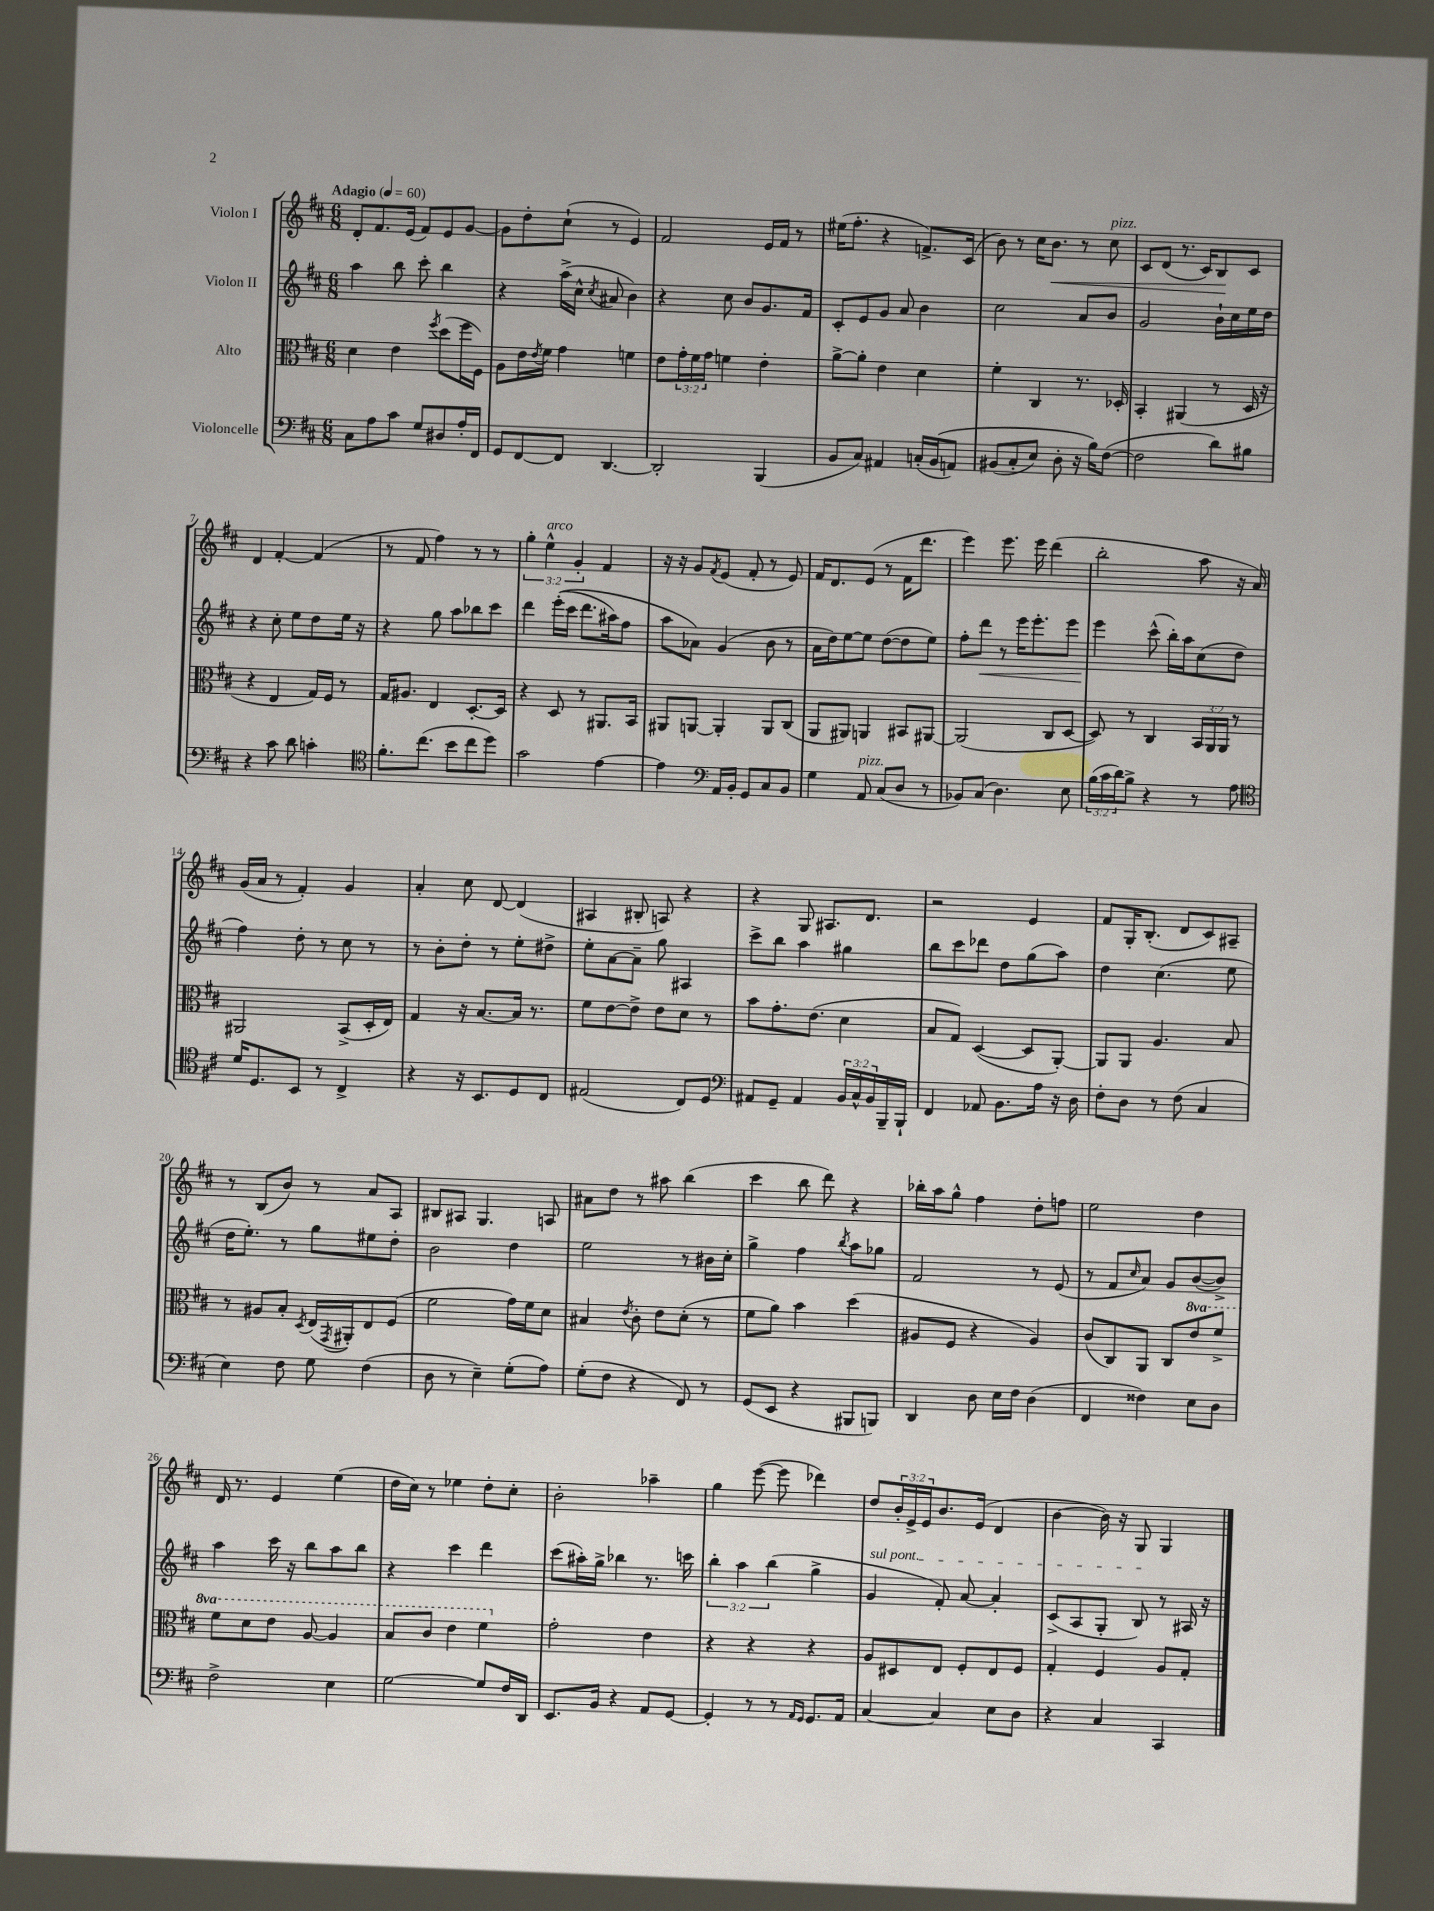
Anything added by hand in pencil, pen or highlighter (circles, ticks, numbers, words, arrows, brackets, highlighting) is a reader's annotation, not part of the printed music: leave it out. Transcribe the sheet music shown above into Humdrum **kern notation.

**kern	**kern	**kern	**dynam	**kern	**dynam
*part4	*part3	*part2	*part2	*part1	*part1
*staff4	*staff3	*staff2	*staff2	*staff1	*staff1
*I"Violoncelle	*I"Alto	*I"Violon II	*	*I"Violon I	*
*clefF4	*clefC3	*clefG2	*	*clefG2	*
*k[f#c#]	*k[f#c#]	*k[f#c#]	*	*k[f#c#]	*
*M6/8	*M6/8	*M6/8	*	*M6/8	*
*MM60	*MM60	*MM60	*	*MM60	*
=1	=1	=1	=1	=1	=1
!	!	!	!	!LO:TX:a:B:t=Adagio	!
8C#\L	4d\	4aa\	.	8d'/L	.
8A\	.	.	.	8.f#/	.
8c#\J	4e\	8bb\	.	.	.
.	.	.	.	(16e/Jk	.
8G/L	.	8ccc#'\	.	8f#/L)	.
.	8qff#/	.	.	.	.
8D#X/	(8dd\L	4bb\	.	8e/	.
16A'/L	16ff#\L	.	.	[8g/J	.
16FF#/JJ	16F#\JJ)	.	.	.	.
=2	=2	=2	=2	=2	=2
8GG/L	8A\L	4r	.	8g\L]	.
[8FF#/	16e\L	.	.	8dd'\	.
.	8qe/	.	.	.	.
.	16f#\JJ	.	.	.	.
8FF#/J]	4g\	(16aa^\LL	.	(8cc#`\J	.
.	.	16cc#^^\JJ	.	.	.
.	.	8qcc#/	.	.	.
[4.DD/	.	8a#X/	.	8r	.
.	4fn\	4b\)	.	4e/)	.
=3	=3	=3	=3	=3	=3
2DD'/]	8e\L	4r	.	2f#/	.
.	24g'\L	.	.	.	.
.	24f#\	.	.	.	.
.	24g\JJ	.	.	.	.
.	4fn\	8cc#\	.	.	.
.	.	8b/L	.	.	.
(4BBB/	4e'\	8.g/	.	16e/LL	.
.	.	.	.	16f#/JJ	.
.	.	.	.	8r	.
.	.	16f#/Jk	.	.	.
=4	=4	=4	=4	=4	=4
8BB/L	[8a^\L	8c#'/L	.	(16ee#X\KL	.
.	.	.	.	8.ff#'\J	.
8C#/J)	8a'\J]	8e/	.	.	.
4AA#X/	4e\	8g/J	.	4r	.
.	.	8a/	.	.	.
(16Cn'/LL	4d\	4b\	.	8.fn^/L)	.
(16BB/J	.	.	.	.	.
8AAn/J)	.	.	.	.	.
.	.	.	.	(16c#/Jk	.
=5	=5	=5	=5	=5	=5
(8BB#X/L	4f#'\	2cc#\	.	8b\)	.
8C#'/	.	.	.	8r	.
8E/J)	4C#/	.	.	16cc#\KL	.
!	!	!	!	!	!LO:HP:b
.	.	.	.	8.b\J	<
8D'\	.	.	.	.	.
16r	8.r	8a/L	.	8r	.
16B\KL)	.	.	.	.	.
!	!	!	!	!LO:TX:a:i:t=pizz.	!
([8F#\J	.	8b/J	.	8cc#\	.
.	16D-X'/	.	.	.	.
=6	=6	=6	=6	=6	=6
2F#\]	4BB'/	2g/	.	8c#/L	.
.	.	.	.	(8d/J	.
.	(4AA#X/	.	.	8.r	.
.	.	.	.	16c#/KL)	.
8d\L)	8r	16b`\LL	.	8B/	.
.	.	16cc#\	.	.	.
8B#X\J	16D/	16ee\	.	8c#/J	[
.	16r	16dd\JJ	.	.	.
!!LO:LB:g=z
=7	=7	=7	=7	=7	=7
4r	4r	4r	.	4d/	.
8c#\	4E/	8cc#'\	.	[4f#'/	.
8d\	.	8ee\L	.	.	.
4cn'\	16G/LL)	8dd\	.	(4f#/]	.
.	16F#/JJ	.	.	.	.
.	8r	16ee\Jk	.	.	.
.	.	16r	.	.	.
=8	=8	=8	=8	=8	=8
*clefC4	*	*	*	*	*
8.f#'\L	16G/KL	4r	.	8r	.
.	8.A#X/J	.	.	.	.
.	.	.	.	8f#/	.
(8.cc#\J	.	.	.	.	.
.	4E/	8gg\	.	4ff#\)	.
8b\L	.	8aa\L	.	.	.
8cc#\	[8.D'/L	8bb-X\	.	8r	.
8dd\J)	.	8ccc#\J	.	8r	.
.	16D/Jk]	.	.	.	.
=9	=9	=9	=9	=9	=9
2g\	4r	4ddd\	.	6gg'\	.
!	!	!	!	!LO:TX:a:i:t=arco	!
.	.	.	.	6ee^^\	.
.	8D/	((16eee'\LL	.	.	.
.	.	16ccc#\JJ	.	.	.
.	.	.	.	6g'/	.
.	8r	8.ddd\L	.	.	.
[4e\	8.AA#X/L	.	.	4f#/	.
.	.	16aa#X\k)	.	.	.
.	.	8ff#\J	.	.	.
.	16BB/Jk	.	.	.	.
=10	=10	=10	=10	=10	=10
4e\]	8AA#X/L	8aa\L	.	16r	.
.	.	.	.	16r	.
.	[8AAn/J	8a-X\J)	.	8g/L	.
*clefF4	*	*	*	*	*
.	.	.	.	8qf#/	.
16AA/LL	4AA'/]	(4g/	.	(8e/J	.
16BB'/JJ	.	.	.	.	.
8GG/L	.	.	.	8f#'/	.
8C#/	8AA/L	8b\	.	8r	.
8BB/J	(8C#/J	8r	.	8e/)	.
=11	=11	=11	=11	=11	=11
4G\	8AA/L	16a\LL	.	16f#/KL	.
.	.	16dd\J)	.	8.d/	.
.	8AA#X/J)	[8ee\	.	.	.
!LO:TX:a:i:t=pizz.	!	!	!	!	!
8AA/	4AAn/	8ee\J]	.	(8e/J	.
(8C#/L	.	([8dd\L	.	8r	.
8D/J	8BB#X/L	8dd\]	.	16f#\KL	.
.	.	.	.	8.ddd\J	.
8r	[8AA#X/J	8ee\J)	.	.	.
=12	=12	=12	=12	=12	=12
8BB-X/L)	(2AA#/]	8ff#'\L	.	4eee\)	.
!	!	!	!LO:HP:b	!	!
(8C#/J	.	8ddd\J	<	.	.
4.D\)	.	8r	.	8.eee\	.
.	.	16eee\KL	.	.	.
.	.	8.eee'\	.	16eee\	.
.	8C#/L	.	.	(4ddd\	.
8E\	[8D/J	8eee\J	.	.	.
=13	=13	=13	=13	=13	=13
(24B\LL	8D/])	4eee\	.	2bb'\	.
24c#\	.	.	.	.	.
24d\J)	.	.	.	.	.
8B^\J	8r	.	.	.	.
4r	4C#/	(8ccc#^^\	[	.	.
.	.	16bb'\LL)	.	.	.
.	.	16aa\J	.	.	.
8r	24BB/LL	(8cc#\	.	8aa\	.
.	24AA/	.	.	.	.
.	24AA/JJ	.	.	.	.
8A\	8r	8dd\J	.	16r	.
.	.	.	.	16a/)	.
!!LO:LB:g=z
=14	=14	=14	=14	=14	=14
*clefC4	*	*	*	*	*
16d/KL	2AA#X/	4ff#\)	.	(16g/LL	.
8.D/	.	.	.	16a/JJ	.
.	.	.	.	8r	.
8BB/J	.	8dd'\	.	4f#'/)	.
8r	.	8r	.	.	.
4C#^/	(8BB^/L	8cc#\	.	4g/	.
.	16D'/L	8r	.	.	.
.	16E/JJ)	.	.	.	.
=15	=15	=15	=15	=15	=15
4r	4G/	8r	.	4a'/	.
.	.	8b'\L	.	.	.
16r	16r	8dd'\J	.	8cc#\	.
8.BB/L	[8.B/L	.	.	.	.
.	.	8r	.	[8d/	.
8D/	16B/Jk]	8ee'\L	.	(4d/]	.
.	8.r	.	.	.	.
8C#/J	.	8dd#X^\J	.	.	.
=16	=16	=16	=16	=16	=16
(2E#X/	8f#\L	8ee'\L	.	4A#X/	.
.	[8e\	[8a\	.	.	.
.	8e^\J]	8a~\J]	.	8B#X'/	.
.	8e\L	8gg\	.	8An/)	.
8C#/L)	8d\J	4A#X/	.	4r	.
8D/J	8r	.	.	.	.
=17	=17	=17	=17	=17	=17
*clefF4	*	*	*	*	*
8AA#X/L	8b\L	8ccc#^\L	.	4r	.
8GG~/J	8.g'\	8bb\J	.	.	.
4AA#/	.	4aa\	.	8G/	.
.	(8.e\J	.	.	.	.
.	.	.	.	8.A#X/L	.
24BB/LL	4d\	4gg#X\	.	.	.
24C#^^/	.	.	.	.	.
.	.	.	.	8.d/J	.
24BB/	.	.	.	.	.
16BBB~/	.	.	.	.	.
16BBB`/JJ	.	.	.	.	.
=18	=18	=18	=18	=18	=18
4FF#/	8B/L	8bb\L	.	2r	.
.	8G/J)	8ccc#\	.	.	.
8AA-X/	([4D/	8ddd-X\J	.	.	.
8.BB\L	.	8dd\L	.	.	.
.	8D/L]	(8gg\	.	4e/	.
16A\Jk	.	.	.	.	.
16r	[8AA'/J)	8aa\J)	.	.	.
16D\	.	.	.	.	.
=19	=19	=19	=19	=19	=19
8F#'\L	8AA/L]	4dd\	.	8f#/L	.
8D\J	8AA/J	.	.	16G'/K	.
.	.	.	.	(8.B'/J	.
8r	4.A/	(4.cc#\	.	.	.
(8F#\	.	.	.	8d/L	.
4C#/	.	.	.	8c#/)	.
.	8B/	8ee\	.	8A#X~/J	.
!!LO:LB:g=z
=20	=20	=20	=20	=20	=20
4E\)	8r	16dd\KL	.	8r	.
.	.	8.ee'\J)	.	.	.
.	8A#X/L	.	.	(8B/L	.
8F#\	8B'/J	8r	.	8b/J)	.
.	8qD/	.	.	.	.
8G\	(16E/LL	8gg\L	.	8r	.
.	8qGG/	.	.	.	.
.	16AA#X'/J)	.	.	.	.
(4F#\	8E/	8ee#X\	.	8a/L	.
.	(8F#/J	8dd'\J	.	8A/J	.
=21	=21	=21	=21	=21	=21
8D\	2f#\	2b\	.	8B#X/L	.
8r	.	.	.	8A#X/J	.
4E~\)	.	.	.	4.G/	.
(8G'\L	16g\LL)	4dd\	.	.	.
.	16f#\J	.	.	.	.
8A\J)	8d\J	.	.	8An/	.
=22	=22	=22	=22	=22	=22
(8G'\L	4B#X/	2ee\	.	8a#X\L	.
8F#\J	.	.	.	8dd\J	.
.	8qe/	.	.	.	.
4r	8c#'\	.	.	8r	.
.	8e\L	.	.	8aa#X\	.
8FF#/)	(8d'\J	8r	.	(4bb\	.
8r	8r	16b#X\LL	.	.	.
.	.	16cc#'\JJ	.	.	.
=23	=23	=23	=23	=23	=23
(8GG/L	8f#\L	4gg^\	.	4ccc#\	.
8EE/J	8a\J)	.	.	.	.
4r	4b\	4ff#\	.	8bb\	.
.	.	.	.	8ddd\)	.
.	.	8qbb/	.	.	.
8BBB#X/L	(4dd\	8aa\L	.	4r	.
8BBBn/J)	.	8gg-X\J	.	.	.
=24	=24	=24	=24	=24	=24
4DD/	8A#X/L	2f#/	.	16bb-X'\LL	.
.	.	.	.	16aa\J	.
.	8F#/J	.	.	8gg^^\J	.
8D\	4r	.	.	4ff#\	.
16E\LL	.	.	.	.	.
16F#\JJ	.	.	.	.	.
(4D\	4A#/)	8r	.	8dd'\L	.
.	.	(8e/	.	8ffn\J	.
=25	=25	=25	=25	=25	=25
4FF#/	(8c#/L	8r	.	2ee\	.
.	8C#/)	8f#/L	.	.	.
.	.	16qqcc#/	.	.	.
4F##X\)	8AA/J	8a/J)	.	.	.
.	8C#/L	8g/L	.	.	.
*	*8va	*	*	*	*
8E\L	8ee/	([8b/	.	4dd\	.
8D\J	8ff#^/J	8b^/J])	.	.	.
!!LO:LB:g=z
=26	=26	=26	=26	=26	=26
2F#^\	8ff#\L	4aa\	.	16d/	.
.	.	.	.	8.r	.
.	8dd\	.	.	.	.
.	8ee\J	16ccc#\	.	4e/	.
.	.	16r	.	.	.
.	[8a/	8bb\L	.	.	.
4E\	4a/]	8aa\	.	(4ee\	.
.	.	8bb\J	.	.	.
=27	=27	=27	=27	=27	=27
[2G\	8b/L	4r	.	16dd\LL	.
.	.	.	.	16cc#\JJ)	.
.	8cc#/J	.	.	8r	.
.	4ee\	4ccc#\	.	4ee-X\	.
8G/L]	4ff#\	4ddd\	.	8dd'\L	.
16F#/L	.	.	.	8cc#'\J	.
16DD/JJ	.	.	.	.	.
=28	=28	=28	=28	=28	=28
*	*X8va	*	*	*	*
8.EE/L	2g'\	(8ccc#\L	.	2b'\	.
.	.	16aa#X'\L)	.	.	.
16BB/Jk	.	16gg^\JJ	.	.	.
4r	.	4bb-X\	.	.	.
8AA/L	4e\	8.r	.	4aa-X~\	.
[8GG/J	.	.	.	.	.
.	.	16cccn\	.	.	.
=29	=29	=29	=29	=29	=29
4GG'/]	4r	6bb'\	.	4gg\	.
.	.	6aa\	.	.	.
8r	4r	.	.	([8eee\	.
.	.	(6bb\	.	.	.
8r	.	.	.	8eee\]	.
16qqAA/LL	.	.	.	.	.
16qqGG/JJ	.	.	.	.	.
8.GG/L	4r	4gg^\	.	4ddd-X\)	.
16AA/Jk	.	.	.	.	.
=30	=30	=30	=30	=30	=30
!	!	!LO:TX:a:i:t=sul pont.	!	!	!
[4C#/	8A/L	4g/	.	8dd/L	.
.	8D#X/	.	.	24b'/L	.
.	.	.	.	24e^/	.
.	.	.	.	24e/J	.
4C#/]	8E/J	8f#'/)	.	8.b/	.
.	8F#'/L	[8a/	.	.	.
.	.	.	.	(16e/Jk	.
8E\L	8E/	4a'/]	.	4d/	.
8D\J	8F#/J	.	.	.	.
=31	=31	=31	=31	=31	=31
4r	4G'/	(8c#^/L	.	[4b\	.
.	.	8A/	.	.	.
4C#/	4F#/	8G'/J	.	16b\])	.
.	.	.	.	16r	.
.	.	8B/)	.	8G/	.
4CC#/	8A/L	8r	.	4G/	.
.	8G'/J	16A#X/	.	.	.
.	.	16r	.	.	.
==	==	==	==	==	==
*-	*-	*-	*-	*-	*-
